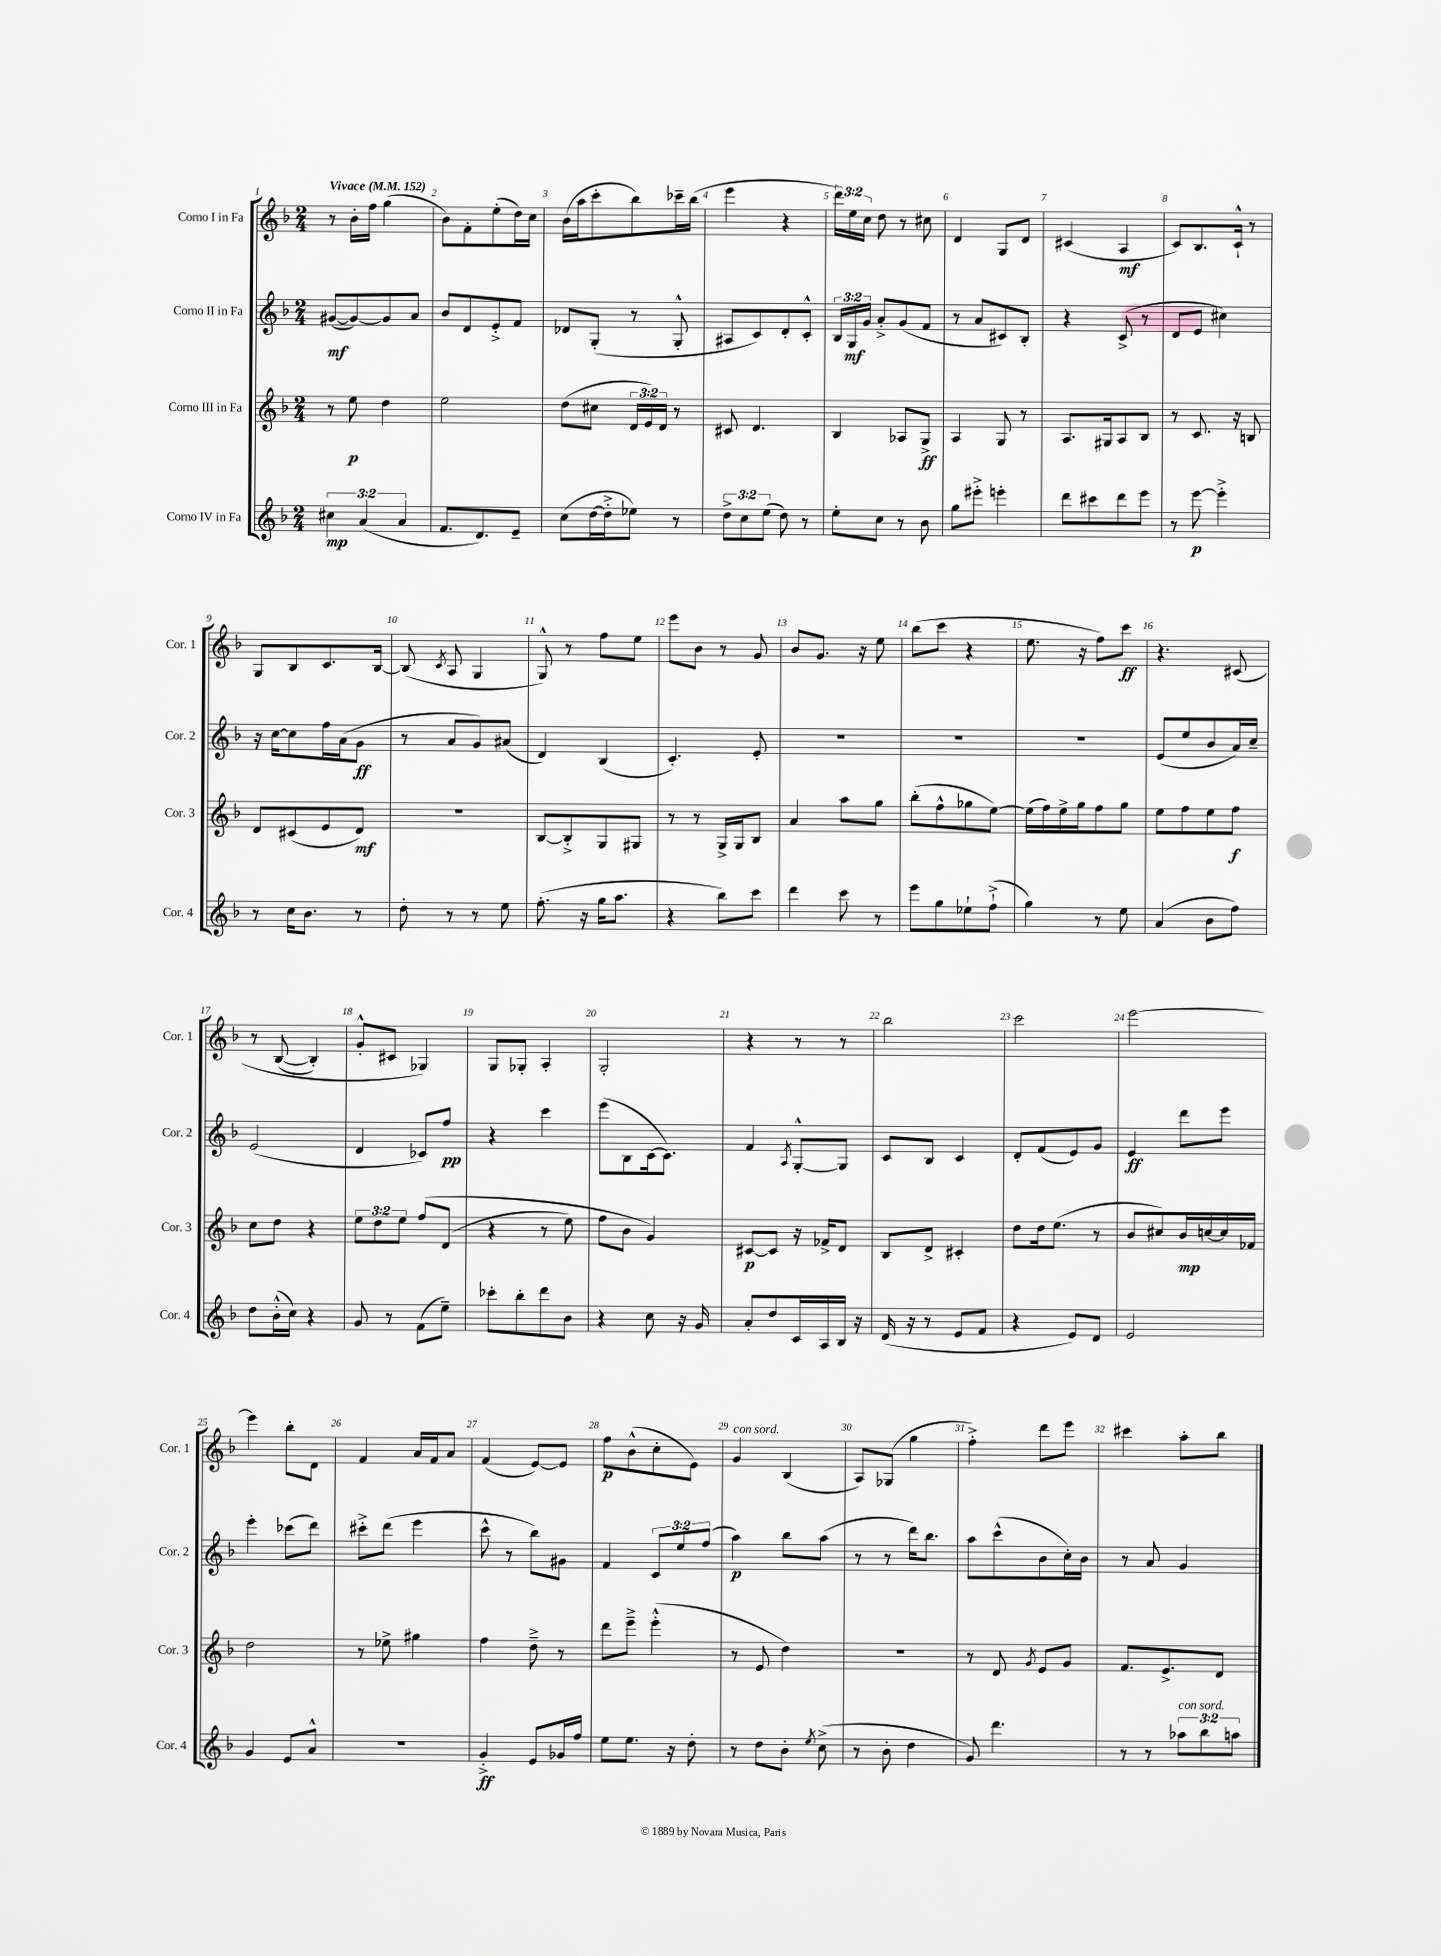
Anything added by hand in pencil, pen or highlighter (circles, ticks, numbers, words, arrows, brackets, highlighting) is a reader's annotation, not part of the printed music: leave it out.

**kern	**kern	**kern	**kern
*staff4	*staff3	*staff2	*staff1
*clefG2	*clefG2	*clefG2	*clefG2
*k[b-]	*k[b-]	*k[b-]	*k[b-]
*M2/4	*M2/4	*M2/4	*M2/4
*MM152	*MM152	*MM152	*MM152
6cc#\	8r	([8g#/L	8r
.	8ee\	8g#/_)	16b-'\LL
(6a/	.	.	.
.	.	.	16ff\JJ
.	4dd\	8g#/]	(4gg\
6a/	.	.	.
.	.	8a/J	.
=	=	=	=
8.f/L	2ee\	8b-/L	8b-\L)
.	.	8d/	8f'\
8.d/)	.	.	.
.	.	8e'^/	(8ee'\
8e~/J	.	8f/J	16dd\L)
.	.	.	16cc\JJ
=	=	=	=
(8cc\L	(8dd\L	8d-/L	(16b-\LL
.	.	.	16aa\J
[16dd\L	8cc#\J	(8G'/J	8ccc'\
16dd'^\]J	.	.	.
8ee-\J)	24d/LL	8r	8bb-\)
.	24e/)	.	.
.	24d/JJ	.	.
8r	8r	8G'^^/	16ccc-~\L
.	.	.	(16bb-\JJ
=	=	=	=
12dd^\L	8c#/	8A#/L	4eee\
12cc\	.	.	.
.	4.d/	8c/)	.
(12ee\J	.	.	.
8dd\)	.	8d'/	4r
8r	.	8c'^^/J	.
=	=	=	=
8ee'\L	4B-/	24B-/LL	24ddd\LL)
.	.	24G/	24ee\
.	.	24g/JJ	24cc\JJ
8cc\J	.	8a'^/L	8dd\
8r	8A-/L	(8g/	8r
8b-\	8G^/J	8f/J	8cc#\
=	=	=	=
8gg\L	4A/	8r	4d/
8eee#'^\J	.	8a/L	.
4eee'\	8G/	8c#/)	8G/L
.	8r	8B-'/J	8d/J
=	=	=	=
8ddd\L	8.A/L	4r	(4c#/
8ccc#\	.	.	.
.	16G#/k	.	.
8ddd\	8A/	(8c^/	4A/
8eee\J	8B-/J	8r	.
=	=	=	=
8r	8r	8d/L	8c/L)
[8eee\	8.c/	8e/J	8.B-/
4eee'^\]	.	4cc#\)	.
.	16r	.	16c`^^/Jk
.	8B/	.	8r
=	=	=	=
8r	8d/L	16r	8G/L
.	.	[16cc\LK	.
16cc\LK	(8c#/	8cc\]	8B-/
8.b-\J	.	.	.
.	8e/	16ff\L	8.c/
.	.	(16a\J	.
8r	8d/J)	8g\J	.
.	.	.	[16B-/Jk
=	=	=	=
8dd'\	2r	8r	(8B-/]
.	.	.	8qc/
8r	.	8a/L	8A/
8r	.	8g/)	4G/
8ee\	.	(8a#/J	.
=	=	=	=
(8.ff'\	[8B-/L	4d/)	8G^^/)
.	8B-'^/]	.	8r
16r	.	.	.
16gg\LK	8G/	(4B-/	8ff\L
8.aa\J	.	.	.
.	8G#/J	.	8ee\J
=	=	=	=
4r	8r	4.c'/)	8eee\L
.	8r	.	8b-\J
8bb-\L)	16G^/LL	.	8r
.	16G/J	.	.
8ccc\J	8B-/J	8e'/	8g/
=	=	=	=
4ddd\	4a/	2r	8b-/L
.	.	.	8.g/J
8ccc\	8aa\L	.	.
.	.	.	16r
8r	8gg\J	.	8ee\
=	=	=	=
8eee\L	(8bb-'\L	2r	(8bb-\L
8gg\	8ff^^\	.	8ccc\J
8ee-`\	8gg-\	.	4r
(8ff`^\J	[8ee\J)	.	.
=	=	=	=
4gg\)	(16ee\]LL	2r	8.ee\
.	16ff\)	.	.
.	16ee^\	.	.
.	16gg\J	.	16r
8r	8ff\	.	8ff\L)
8ee\	8gg\J	.	8ccc\J
=	=	=	=
(4a/	8ee\L	(8e/L	4.r
.	8ff\	8ee/	.
8b-\L	8ee\	8b-/	.
8ff\J)	8ff\J	16a/L)	&(8c#/
.	.	16cc~/JJ	.
=	=	=	=
8dd\L	8cc\L	(2e/	8r
(16b-'^^\L	8dd\J	.	([8B-/
16cc\JJ)	.	.	.
4r	4r	.	4B-'/])
=	=	=	=
8g/	12ee\L	4d/	8g'^^/L
.	12dd\	.	.
8r	.	.	8c#/J
.	12ee\J	.	.
(8f\L	&(8ff/L	8c-/L)	4G-/&)
8ee~\J)	(8d/J	8ff/J	.
=	=	=	=
8ccc-'\L	4r	4r	8G/L
8bb-'\	.	.	8G-'/J
8ddd\	8r	4ccc\	4A'/
8b-\J	8ee\)	.	.
=	=	=	=
4r	8ff\L	(8eee\L	2G'/
.	8b-\J	8B-\	.
8cc\	4g/&)	[16c\k	.
.	.	8.c\]J)	.
16r	.	.	.
16g/	.	.	.
=	=	=	=
8a'/L	[8c#/L	4f/	4r
8dd/	8c#/]J	.	.
.	.	8qA/	.
16c/L	16r	[8G'^^/L	8r
16A/	16f-^/LK	.	.
16B-/JJ	8d/J	8G/]J	8r
16r	.	.	.
=	=	=	=
(16d/	8B-/L	8c/L	2bb-\
16r	.	.	.
8r	8d^/J	8B-/J	.
8e/L	4c#'/	4c/	.
8f/J	.	.	.
=	=	=	=
4r	8dd\L	8d'/L	2ccc\
.	16dd\k	(8f/	.
.	(8.ee\J	.	.
8e/L)	.	8e/)	.
8d/J	8r	8g/J	.
=	=	=	=
2e/	8b-/L	4e/	[2eee\
.	8cc#/)	.	.
.	16b-/L	8ddd\L	.
.	[16cc/	.	.
.	16cc/]	8eee\J	.
.	16f-/JJ	.	.
=	=	=	=
4g/	2dd\	4eee'\	4eee\]
8e/L	.	(8ccc-\L	8bb-'\L
8a^^/J	.	8ddd\J)	8d\J
=	=	=	=
2r	8r	8ccc#'^\L	4f/
.	8ee-^\	(8ddd\J	.
.	4gg#\	4eee\	16a/LL
.	.	.	16f/J
.	.	.	8a/J
=	=	=	=
4g'^/	4ff\	8ccc^^\	(4f/
.	.	8r	.
8e/L	8dd~^\	8bb-\L)	[8e/L)
16g-/L	8r	8g#\J	8e/]J
16ff/JJ	.	.	.
=	=	=	=
8ee\L	8ddd\L	4f/	8ff\L
8.ee\J	8eee~^\J	.	(8b-^^\
.	(4eee'^^\	12c/L	8cc'\
16r	.	.	.
.	.	12ee/	.
8dd'\	.	.	8e\J)
.	.	(12ff/J	.
=	=	=	=
8r	8r	4aa\)	4g/
8dd\L	8e/	.	.
8b-'\J	4dd\)	8bb-\L	(4B-/
8qee/	.	.	.
(8cc^\	.	(8aa\J	.
=	=	=	=
8r	2r	8r	8A/L)
8b-'\	.	8r	(8G-/J
4dd\	.	16ddd\LK)	4gg\
.	.	8.bb-\J	.
=	=	=	=
8g/)	8r	8aa\L	4ff'^\)
4.ddd\	8d/	(8ccc^^\	.
.	8qg/	.	.
.	8e/L	8b-\	8ddd\L
.	8g/J	16cc'\L)	8eee\J
.	.	16b-\JJ	.
=	=	=	=
8r	8.f/L	8r	4ccc#\
8r	.	8a/	.
.	8.e^/	.	.
12aa-\L	.	4g/	8aa'\L
12bb-\	.	.	.
.	8d/J	.	8bb-\J
12aa\J	.	.	.
==	==	==	==
*-	*-	*-	*-
